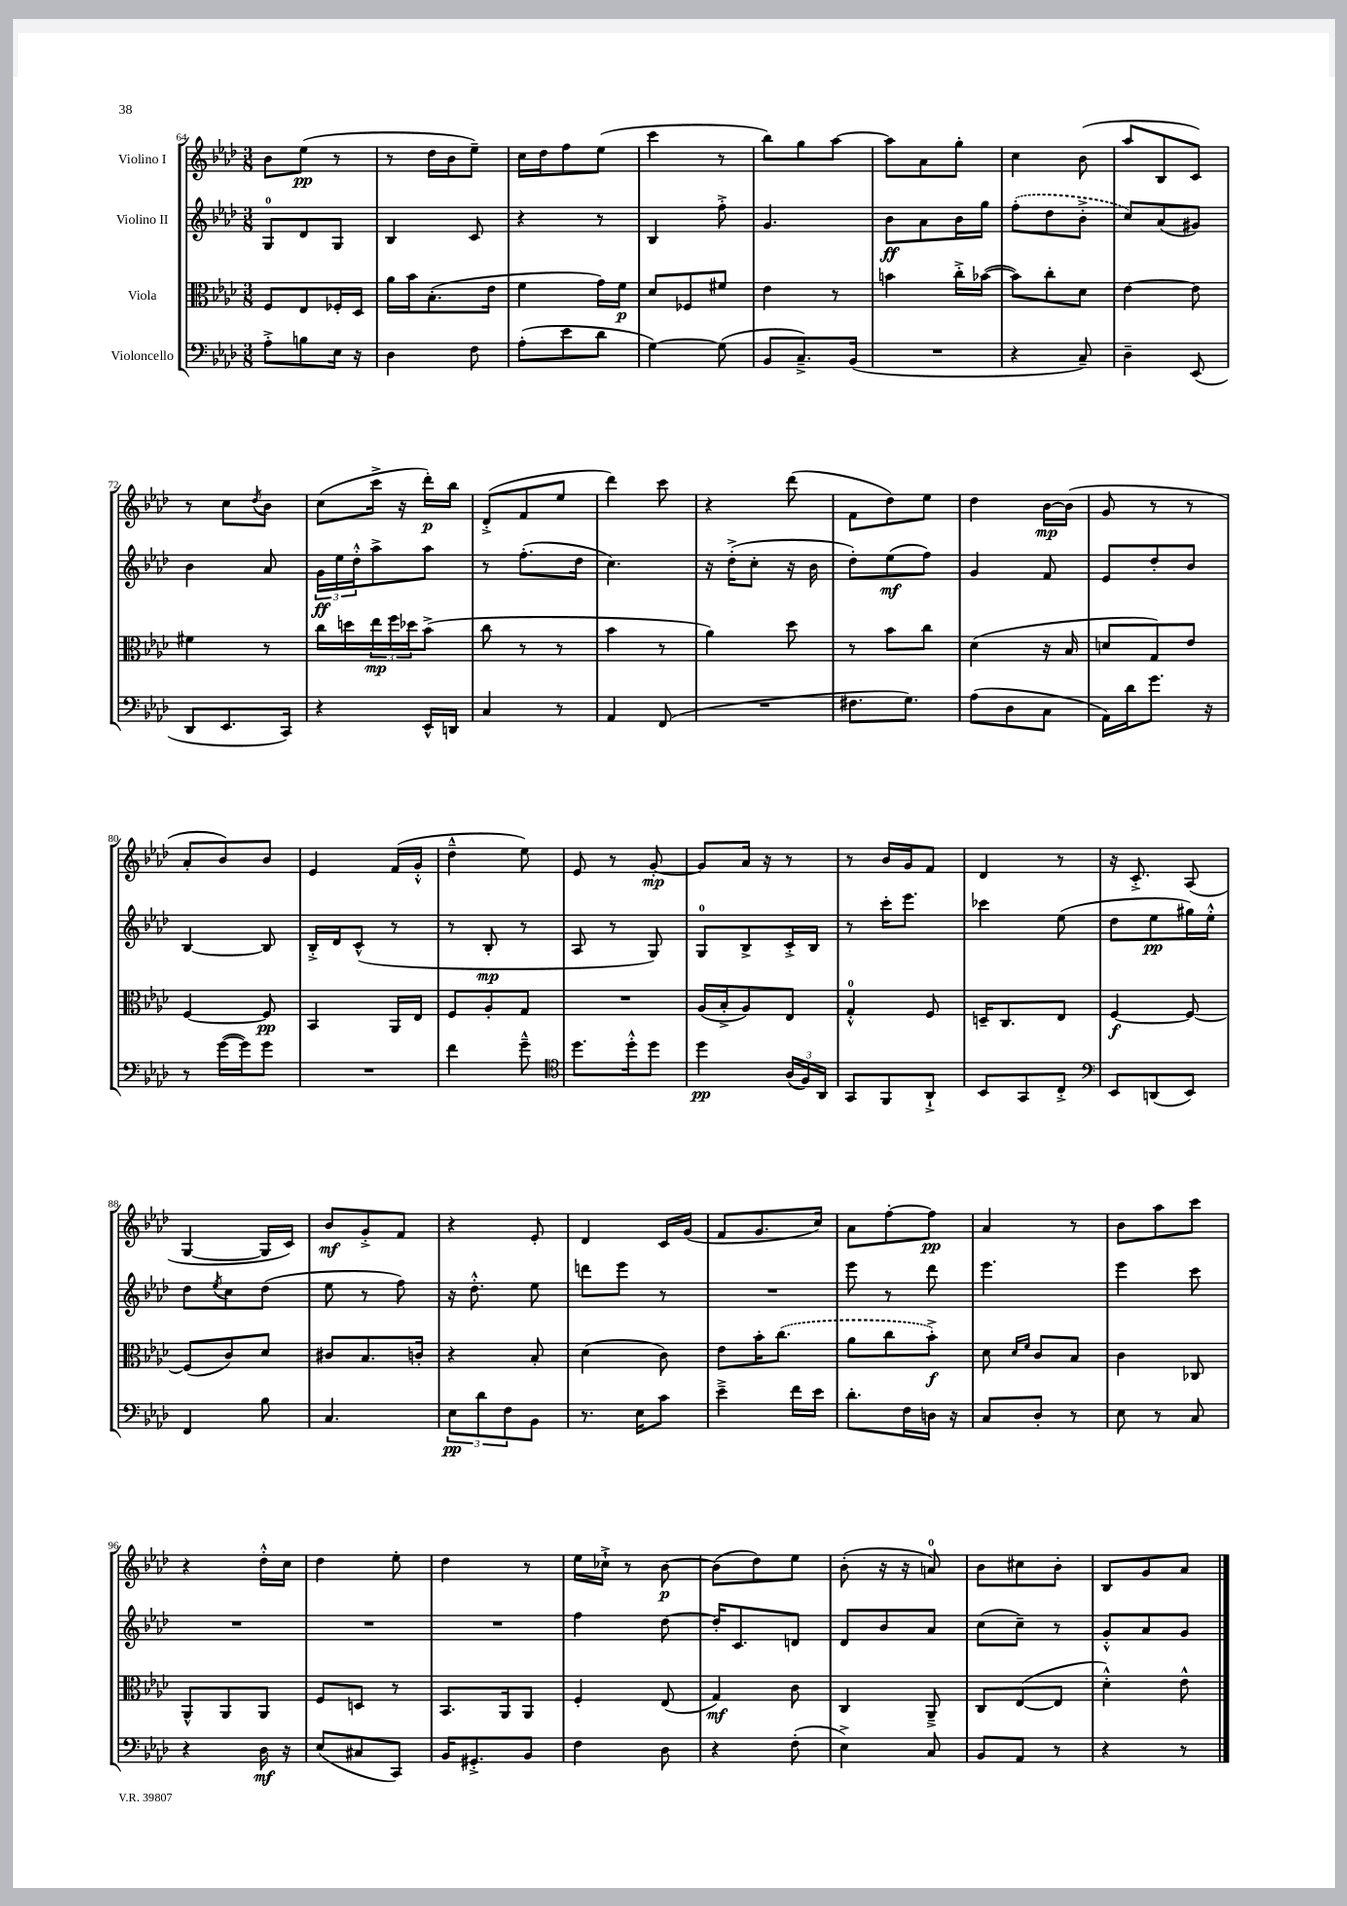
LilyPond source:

<<
\new StaffGroup <<
\new Staff = "s0" \with { instrumentName = "Violino I" } {
    \clef treble \key aes \major \numericTimeSignature \time 3/8
    bes'8 ees''8\pp( r8 |
    r8 des''16 bes'16 ees''8--) |
    c''16 des''16 f''8 ees''8( |
    c'''4 r8 |
    bes''8) g''8 aes''8~ |
    aes''8 aes'8 g''8-. |
    c''4 bes'8( |
    aes''8 bes8 c'8) |
    r8 c''8 \acciaccatura { des''8 } bes'8 |
    c''8( c'''16-> r16 des'''16-.\p) bes''16 |
    des'8-.->( f'8 ees''8 |
    des'''4) c'''8 |
    r4 des'''8( |
    f'8 des''8) ees''8 |
    des''4 bes'16~\mp bes'16( |
    g'8 r8 r8 |
    aes'8-. bes'8) bes'8 |
    ees'4 f'16( g'16-.-^ |
    des''4---^ ees''8) |
    ees'8 r8 g'8~-.\mp |
    g'8 aes'16 r16 r8 |
    r8 bes'16 g'16 f'8 |
    des'4 r8 |
    r16 c'8.-.-> aes8( |
    g4~ g16 c'16) |
    bes'8\mf g'8-.-> f'8 |
    r4 ees'8-. |
    des'4 c'16 g'16( |
    f'8 g'8. c''16) |
    aes'8 f''8~-. f''8\pp |
    aes'4 r8 |
    bes'8 aes''8 c'''8 |
    r4 des''16-.-^ c''16 |
    des''4 ees''8-. |
    des''4 r8 |
    ees''16 ces''16-!-> r8 bes'8~\p |
    bes'8( des''8) ees''8 |
    bes'8-.( r16 r16 a'8-0) |
    bes'8 cis''8 bes'8-. |
    bes8 g'8 aes'8 \bar "|." |
}
\new Staff = "s1" \with { instrumentName = "Violino II" } {
    \clef treble \key aes \major \numericTimeSignature \time 3/8
    g8-0 des'8 g8 |
    bes4 c'8 |
    r4 r8 |
    bes4 f''8-.-> |
    g'4. |
    bes'8\ff aes'8 bes'16 g''16 |
    \once \slurDashed f''8-.( des''8 bes'8-.-> |
    c''8) aes'8( gis'8) |
    bes'4 aes'8 |
    \tuplet 3/2 { g'16\ff ees''16 des''16-.-^ } aes''8-> aes''8 |
    r8 f''8.-.( des''16 |
    c''4.) |
    r16 des''16-.->( c''8-. r16 bes'16 |
    des''8-.) ees''8\mf( f''8) |
    g'4 f'8 |
    ees'8 des''8-. bes'8 |
    bes4~ bes8 |
    bes16-.-> des'16 c'8-^( r8 |
    r8 bes8-.\mp r8 |
    aes8 r8 g8) |
    g8-0 bes8-> c'16-.-> bes16 |
    r8 c'''16-. ees'''8. |
    ces'''4 ees''8( |
    des''8 ees''8\pp gis''16) ees''16-.-^ |
    des''8 \acciaccatura { ees''8 } c''8 des''8( |
    ees''8 r8 f''8) |
    r16 des''8.-.-^ ees''8 |
    d'''8 ees'''8 r8 |
    R4. |
    ees'''8 r8 des'''8 |
    ees'''4. |
    ees'''4 c'''8 |
    R4. |
    R4. |
    R4. |
    f''4 des''8~ |
    des''16-. c'8. d'8 |
    des'8 bes'8 aes'8 |
    c''8( c''8--) r8 |
    g'8-.-^ aes'8 g'8 \bar "|." |
}
\new Staff = "s2" \with { instrumentName = "Viola" } {
    \clef alto \key aes \major \numericTimeSignature \time 3/8
    f8 ees8 fes16-. des16 |
    aes'16 bes'16 bes8.-.( ees'16 |
    f'4 g'16) f'16\p |
    des'8 fes8 fis'8 |
    ees'4 r8 |
    b'4 c''16-.-> bes'16~( |
    bes'8) c''8-. des'8 |
    ees'4~ ees'8 |
    fis'4 r8 |
    c''16 d''16 \tuplet 3/2 { ees''16\mp f''16 des''16 } bes'8->( |
    c''8 r8 r8 |
    bes'4 r8 |
    aes'4) des''8 |
    r8 bes'8 c''8 |
    des'4( r16 bes16 |
    d'8 g8) ees'8 |
    f4~ f8\pp |
    bes,4 aes,16 ees16 |
    f8 aes8-. g8 |
    R4. |
    aes16( bes16-.-> aes8) ees8 |
    g4-0-.-^ f8 |
    d16-- c8. ees8 |
    f4~\f f8~ |
    f8( c'8) des'8 |
    cis'8 bes8. c'16-. |
    r4 bes8-. |
    des'4( c'8) |
    ees'8 bes'16-. \once \slurDashed c''8.( |
    aes'8 c''8 bes'8-.->\f) |
    des'8 \grace { des'16 f'16 } c'8 bes8 |
    c'4 ces8 |
    aes,8-^ aes,8 aes,8 |
    f8 d8 r8 |
    bes,8. aes,16 aes,8 |
    f4-. ees8( |
    g4\mf) c'8 |
    c4 aes,8---> |
    c8 ees8~( ees8 |
    des'4-.-^) ees'8-^ \bar "|." |
}
\new Staff = "s3" \with { instrumentName = "Violoncello" } {
    \clef bass \key aes \major \numericTimeSignature \time 3/8
    aes8-.-> b8 ees16 r16 |
    des4 f8 |
    aes8-.( ees'8 des'8 |
    g4~) g8( |
    bes,8 c8.--->) bes,16( |
    R4. |
    r4 c8--) |
    des4-- ees,8( |
    des,8 ees,8. c,16) |
    r4 ees,16-^ d,16 |
    c4 r8 |
    aes,4 f,8( |
    R4. |
    fis8. g8.) |
    aes8( des8 c8 |
    aes,16) des'16 g'8. r16 |
    r8 g'16~( g'16) g'8 |
    R4. |
    f'4 g'8---^ |
    \clef tenor des''8. des''16-.-^ des''8 |
    des''4\pp \tuplet 3/2 { aes16( f16) aes,16 } |
    g,8 f,8 aes,8-!-> |
    bes,8 g,8 c8-.-> |
    \clef bass ees,8 d,8( ees,8) |
    f,4 bes8 |
    c4. |
    \tuplet 3/2 { ees8\pp des'8 f8 } bes,8 |
    r8. ees16 c'8 |
    ees'4---> f'16 ees'16 |
    des'8.-. f16 d16 r16 |
    c8 des8-. r8 |
    ees8 r8 c8 |
    r4 des16\mf r16 |
    ees8( cis8 c,8) |
    bes,16 gis,8.-.-> bes,8 |
    f4 des8 |
    r4 f8-.( |
    ees4->) c8 |
    bes,8 aes,8 r8 |
    r4 r8 \bar "|." |
}
>>
>>
\layout { \context { \Score currentBarNumber = #64 } }
